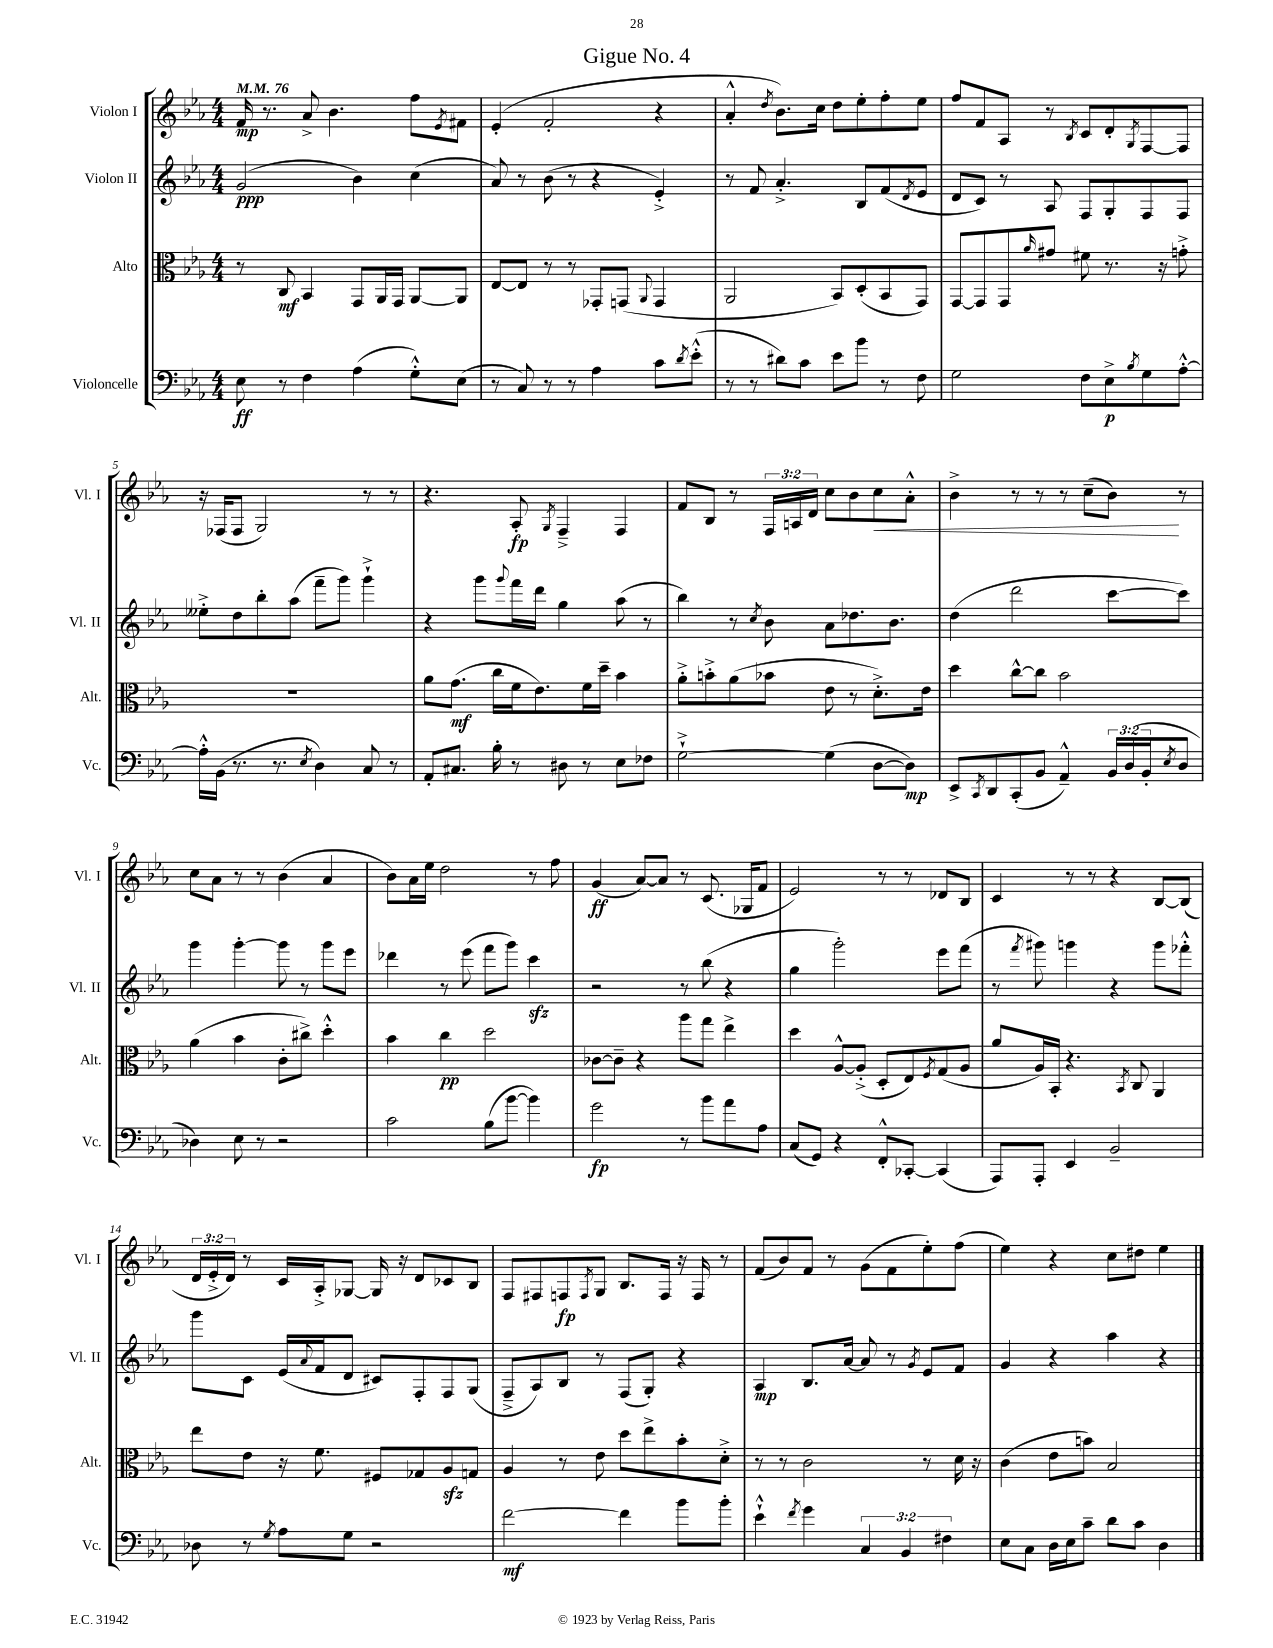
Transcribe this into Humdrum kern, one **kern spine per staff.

**kern	**dynam	**kern	**dynam	**kern	**dynam	**kern	**dynam
*part4	*part4	*part3	*part3	*part2	*part2	*part1	*part1
*staff4	*staff4	*staff3	*staff3	*staff2	*staff2	*staff1	*staff1
*I"Violoncelle	*	*I"Alto	*	*I"Violon II	*	*I"Violon I	*
*I'Vc.	*	*I'Alt.	*	*I'Vl. II	*	*I'Vl. I	*
*clefF4	*	*clefC3	*	*clefG2	*	*clefG2	*
*k[b-e-a-]	*	*k[b-e-a-]	*	*k[b-e-a-]	*	*k[b-e-a-]	*
*M4/4	*	*M4/4	*	*M4/4	*	*M4/4	*
*MM76	*	*MM76	*	*MM76	*	*MM76	*
=1	=1	=1	=1	=1	=1	=1	=1
8E-\	ff	8r	.	(2g/	ppp	16f/	mp
.	.	.	.	.	.	8.r	.
8r	.	8C/	mf	.	.	.	.
4F\	.	4BB-/	.	.	.	8a-^/	.
.	.	.	.	.	.	4.b-\	.
(4A-\	.	8GG/L	.	4b-\)	.	.	.
.	.	16AA-/L	.	.	.	.	.
.	.	16GG/JJ	.	.	.	.	.
8G'^^\L)	.	[8AA-/L	.	(4cc\	.	8ff\L	.
.	.	.	.	.	.	8qe-/	.
(8E-\J	.	8AA-/J]	.	.	.	8f#X\J	.
=2	=2	=2	=2	=2	=2	=2	=2
8r	.	[8E-/L	.	8a-/)	.	(4e-'/	.
8C/)	.	8E-/J]	.	8r	.	.	.
8r	.	8r	.	(8b-\	.	2f'/	.
8r	.	8r	.	8r	.	.	.
4A-\	.	8GG-X'/L	.	4r	.	.	.
.	.	(8GGn/J	.	.	.	.	.
.	.	8qqAA-/	.	.	.	.	.
8c\L	.	4GG/	.	4e-'^/)	.	4r	.
8qd/	.	.	.	.	.	.	.
(8e-'^^\J	.	.	.	.	.	.	.
=3	=3	=3	=3	=3	=3	=3	=3
8r	.	2AA-/	.	8r	.	4a-'^^/	.
8r	.	.	.	8f/	.	.	.
.	.	.	.	.	.	8qdd/	.
8d#X\L)	.	.	.	4.a-'^/	.	8.b-\L)	.
8c\J	.	.	.	.	.	.	.
.	.	.	.	.	.	16cc\Jk	.
8e-\L	.	8BB-/L)	.	.	.	8dd\L	.
8b-\J	.	(8D'/	.	8B-/L	.	8ee-'\	.
8r	.	8BB-/	.	(8f/	.	8ff'\	.
.	.	.	.	8qd/	.	.	.
8F\	.	8GG/J)	.	8e-/J	.	8ee-\J	.
=4	=4	=4	=4	=4	=4	=4	=4
2G\	.	[8GG/L	.	8d/L	.	8ff/L	.
.	.	8GG/]	.	8c/J)	.	8f/	.
.	.	8GG/	.	8r	.	8A-/J	.
.	.	16qqa-/	.	.	.	.	.
.	.	8g#X/J	.	8A-/	.	8r	.
.	.	.	.	.	.	8qB-/	.
8F\L	.	8f#X\	.	8F/L	.	8c/L	.
8E-^\	p	8.r	.	8G'/	.	8d'/	.
8qB-/	.	.	.	.	.	8qG/	.
8G\	.	.	.	8F/	.	[8F/	.
.	.	16r	.	.	.	.	.
[8A-'^^\J	.	8gn'^\	.	8F/J	.	8F/J]	.
!!LO:LB:g=z
=5	=5	=5	=5	=5	=5	=5	=5
16A-'^^\LL]	.	1r	.	8ee--X'^\L	.	16r	.
(16BB-\JJ	.	.	.	.	.	(16F-X/KL	.
8.r	.	.	.	8dd\	.	8F-/J	.
.	.	.	.	8bb-'\	.	2G/)	.
8.r	.	.	.	.	.	.	.
.	.	.	.	(8aa-\J	.	.	.
8qE-/	.	.	.	.	.	.	.
4D\)	.	.	.	8fff~\L	.	.	.
.	.	.	.	8ggg\J)	.	.	.
8C/	.	.	.	4ggg`^\	.	8r	.
8r	.	.	.	.	.	8r	.
=6	=6	=6	=6	=6	=6	=6	=6
8AA-'/L	.	8a-\L	.	4r	.	4.r	.
8.C#X/J	.	(8.g\J	mf	.	.	.	.
.	.	.	.	8ggg\L	.	.	.
16B-'\	.	16cc\LL	.	.	.	.	.
.	.	.	.	8qqggg/	.	.	.
8r	.	16f\J	.	16fff\L	.	8A-'/	fp
.	.	8.e-\)	.	16ddd\JJ	.	.	.
.	.	.	.	.	.	8qG/	.
8D#X\	.	.	.	4gg\	.	4F~^/	.
8r	.	16f\L	.	.	.	.	.
.	.	16dd~\JJ	.	.	.	.	.
8E-\L	.	4b-\	.	(8aa-\	.	4F/	.
8F-X\J	.	.	.	8r	.	.	.
=7	=7	=7	=7	=7	=7	=7	=7
[2G`^\	.	8a-'^\L	.	4bb-\)	.	8f/L	.
.	.	8bn'^\	.	.	.	8B-/J	.
.	.	(8a-\	.	8r	.	8r	.
.	.	.	.	8qcc/	.	.	.
.	.	8b-X\J	.	8b-\	.	24F/LL	.
.	.	.	.	.	.	24An/	.
.	.	.	.	.	.	24d/JJ	.
(4G\]	.	8e-\	.	8a-\L	.	8cc\L	.
.	.	8r	.	8.dd-X\	.	8b-\	.
!	!	!	!	!	!	!	!LO:HP:b
[8D\L	.	8.d'^\L)	.	.	.	8cc\	<
.	.	.	.	8.b-\J	.	.	.
8D\J])	mp	.	.	.	.	8a-'^^\J	.
.	.	16e-\Jk	.	.	.	.	.
=8	=8	=8	=8	=8	=8	=8	=8
8EE-^/L	.	4dd\	.	(4dd\	.	4b-^\	.
8qCC/	.	.	.	.	.	.	.
8DD/	.	.	.	.	.	.	.
(8CC'/	.	[8cc^^\L	.	2ddd\	.	8r	.
8BB-/J	.	8cc\J]	.	.	.	8r	.
4AA-~^^/)	.	2b-\	.	.	.	8r	.
.	.	.	.	.	.	(8cc~\L	.
24BB-/LL	.	.	.	[8ccc\L	.	8b-\J)	.
(24D/	.	.	.	.	.	.	.
24BB-'/J	.	.	.	.	.	.	.
8qE-/	.	.	.	.	.	.	.
8D/J	.	.	.	8ccc\J])	.	8r	[
!!LO:LB:g=z
=9	=9	=9	=9	=9	=9	=9	=9
4D-X\)	.	(4a-\	.	4ggg\	.	8cc\L	.
.	.	.	.	.	.	8a-\J	.
8E-\	.	4b-\	.	[4ggg'\	.	8r	.
8r	.	.	.	.	.	8r	.
2r	.	8c'\L	.	8ggg\]	.	(4b-\	.
.	.	8cc#X^\J)	.	8r	.	.	.
.	.	4dd'^^\	.	8ggg\L	.	4a-/	.
.	.	.	.	8eee-\J	.	.	.
=10	=10	=10	=10	=10	=10	=10	=10
2c\	.	4b-\	.	4ddd-X\	.	8b-\L)	.
.	.	.	.	.	.	16a-\L	.
.	.	.	.	.	.	16ee-\JJ	.
.	.	4cc\	pp	8r	.	2dd\	.
.	.	.	.	(8eee-\	.	.	.
(8B-\L	.	2dd\	.	8fff\L	.	.	.
[8b-\J	.	.	.	8ggg\J)	.	.	.
4b-\])	.	.	.	4ccczz\	.	8r	.
.	.	.	.	.	.	8ff\	.
=11	=11	=11	=11	=11	=11	=11	=11
2g\	fp	[8c-X\L	.	2r	.	(4g/	ff
.	.	8c-~\J]	.	.	.	.	.
.	.	4r	.	.	.	[8a-/L)	.
.	.	.	.	.	.	8a-/J]	.
8r	.	8aa-\L	.	8r	.	8r	.
8b-\L	.	8gg\J	.	(8bb-\	.	(8.c/	.
8a-\	.	4ee-^\	.	4r	.	.	.
.	.	.	.	.	.	16G-X/KL	.
8A-\J	.	.	.	.	.	8f/J	.
=12	=12	=12	=12	=12	=12	=12	=12
(8C/L	.	4dd\	.	4gg\	.	2e-/)	.
8GG/J)	.	.	.	.	.	.	.
4r	.	[8A-^^/L	.	2ggg'\)	.	.	.
.	.	(8A-'^/J]	.	.	.	.	.
8FF'^^/L	.	8D'/L	.	.	.	8r	.
[8CC-X'/J	.	8E-/)	.	.	.	8r	.
.	.	8qF/	.	.	.	.	.
(4CC-/]	.	(8G/	.	8eee-\L	.	8d-X/L	.
.	.	8A-/J	.	(8fff\J	.	8B-/J	.
=13	=13	=13	=13	=13	=13	=13	=13
8AAA-/L)	.	8a-/L	.	8r	.	4c/	.
.	.	.	.	8qfff/	.	.	.
8AAA-'/J	.	16A-/L)	.	8ggg#X\)	.	.	.
.	.	16BB-'/JJ	.	.	.	.	.
4EE-/	.	4.r	.	4gggn\	.	8r	.
.	.	.	.	.	.	8r	.
2BB-~/	.	.	.	4r	.	4r	.
.	.	8qBB-/	.	.	.	.	.
.	.	8C/	.	.	.	.	.
.	.	4AA-/	.	8ggg\L	.	[8B-/L	.
.	.	.	.	8fff-X'^^\J	.	(8B-/J]	.
!!LO:LB:g=z
=14	=14	=14	=14	=14	=14	=14	=14
8D-X\	.	8ee-\L	.	8ggg\L	.	24d/LL	.
.	.	.	.	.	.	24e-'^/	.
.	.	.	.	.	.	24d/JJ)	.
8r	.	8e-\J	.	8c\J	.	8r	.
8qG/	.	.	.	.	.	.	.
8A-\L	.	16r	.	(16e-/LL	.	16c/LL	.
.	.	.	.	8qqa-/	.	.	.
.	.	8.f\	.	16f/J	.	16A-'^/J	.
8G\J	.	.	.	8d/J	.	[8G-X/J	.
2r	.	8F#X/L	.	8c#X/L)	.	16G-/]	.
.	.	.	.	.	.	16r	.
.	.	8G-X/	.	8F'/	.	8d/L	.
.	.	8A-zz/	.	8F/	.	8c-X/	.
.	.	8Gn/J	.	(8G/J	.	8B-/J	.
=15	=15	=15	=15	=15	=15	=15	=15
[2f\	mf	4A-/	.	8F~^/L	.	8F/L	.
.	.	.	.	8A-/)	.	8F#X/	.
.	.	8r	.	8B-/J	.	8Fn/	fp
.	.	.	.	.	.	8qF/	.
.	.	8e-\	.	8r	.	8G/J	.
4f\]	.	8dd\L	.	(8F/L	.	8.B-/L	.
.	.	8ee-^\	.	8G'/J)	.	.	.
.	.	.	.	.	.	16F/Jk	.
8b-\L	.	8b-'\	.	4r	.	16r	.
.	.	.	.	.	.	16F/	.
8b-'\J	.	8d'^\J	.	.	.	8r	.
=16	=16	=16	=16	=16	=16	=16	=16
4e-`^^\	.	8r	.	4A-/	mp	(8f/L	.
.	.	8r	.	.	.	8b-/)	.
8qf/	.	.	.	.	.	.	.
4g\	.	2c\	.	8.B-/L	.	8f/J	.
.	.	.	.	.	.	8r	.
.	.	.	.	[16a-/Jk	.	.	.
6C/	.	.	.	8a-/]	.	(8g\L	.
.	.	.	.	8r	.	8f\	.
6BB-/	.	.	.	.	.	.	.
.	.	.	.	8qg/	.	.	.
.	.	8r	.	8e-/L	.	8ee-'\)	.
6F#X\	.	.	.	.	.	.	.
.	.	16d\	.	8f/J	.	(8ff\J	.
.	.	16r	.	.	.	.	.
=17	=17	=17	=17	=17	=17	=17	=17
8E-\L	.	(4c\	.	4g/	.	4ee-\)	.
8C\J	.	.	.	.	.	.	.
16D\LL	.	8e-\L	.	4r	.	4r	.
16E-\J	.	.	.	.	.	.	.
8c~\J	.	8bn\J)	.	.	.	.	.
8d\L	.	2B-/	.	4aa-\	.	8cc\L	.
8c\J	.	.	.	.	.	8dd#X\J	.
4D\	.	.	.	4r	.	4ee-\	.
==	==	==	==	==	==	==	==
*-	*-	*-	*-	*-	*-	*-	*-
